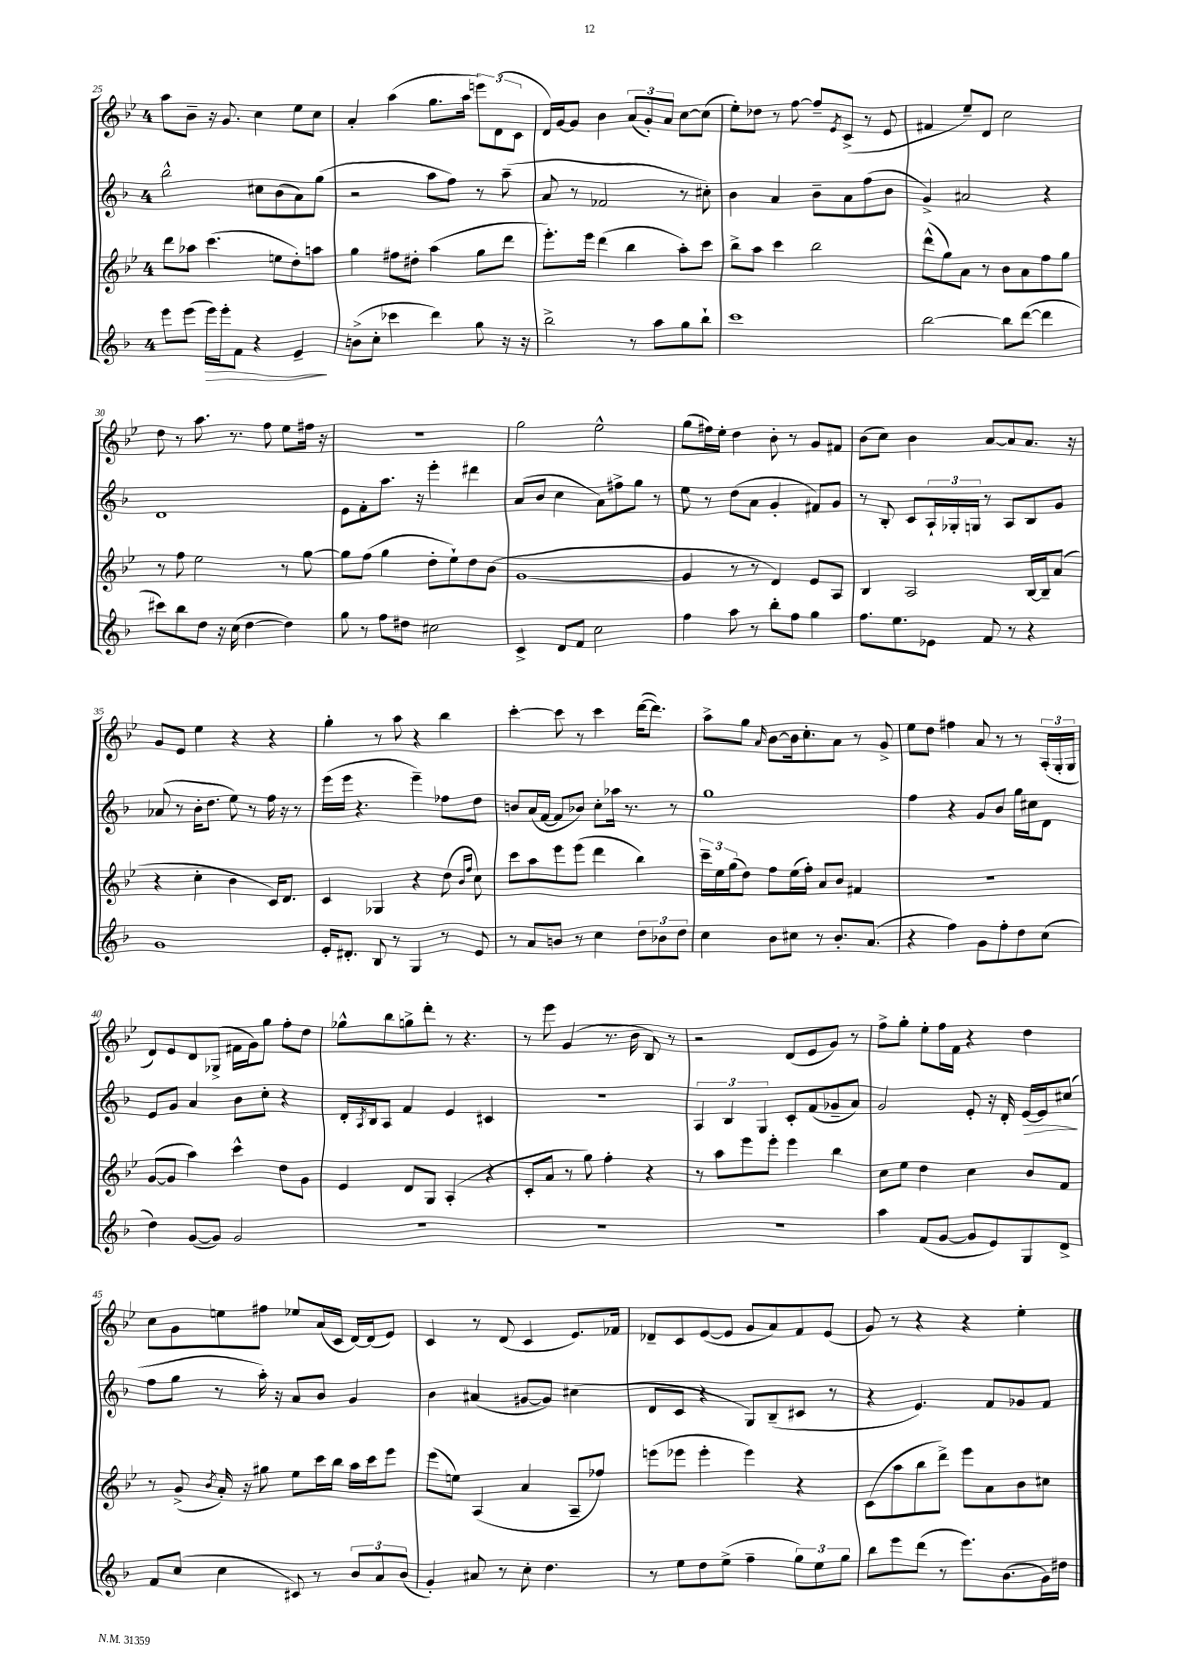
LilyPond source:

<<
\new StaffGroup <<
\new Staff = "s0" {
    \clef treble \key bes \major \once \override Staff.TimeSignature.style = #'single-digit \time 4/4
    a''8 bes'8-- r16 g'8. c''4 ees''8 c''8 |
    a'4-. a''4( g''8. a''16 \tuplet 3/2 { e'''8) d'8( c'8 } |
    d'16) g'16~ g'8 bes'4 \tuplet 3/2 { a'8( g'8-.) a'8 } c''8~ c''8( |
    ees''8-.) des''8 r8 f''8~ f''8-- \acciaccatura { ees'8 } c'8->( r8 ees'8 |
    fis'4 ees''8--) d'8 c''2 |
    d''8 r8 a''8. r8. f''8 ees''8 fis''16 r16 |
    r1 |
    g''2 ees''2-^ |
    g''8( fis''16) ees''16-. d''4 bes'8-. r8 g'8 fis'8 |
    bes'8( c''8) bes'4 a'8~ a'8 a'8. r16 |
    g'8 ees'8 ees''4 r4 r4 |
    g''4-. r8 a''8 r4 bes''4 |
    c'''4~-. c'''8 r8 c'''4 d'''16~( d'''8.) |
    a''8-> g''8 \grace { a'16 } bes'8~ bes'16 c''8.-. a'8 r8 g'8-> |
    ees''8 d''8 fis''4 a'8 r8 r8 \tuplet 3/2 { a16-.( g16-. g16 } |
    d'8) ees'8 d'8 ges8->( fis'16 g'16) g''8 f''8-. d''8 |
    ges''8-^ bes''8 g''8-> d'''8-. r8 r4. |
    r8 ees'''8 g'4( r8. bes'16 bes8) r8 |
    r2 d'8( ees'8 g'8) r8 |
    f''8-> g''8-. ees''8-. f''16 f'16 r4 d''4 |
    c''8 g'8 e''8 fis''8 ees''8 a'16( c'16 d'16~) d'16( ees'8) |
    c'4 r8 d'8( c'4 ees'8.) fes'16 |
    des'8-- c'8 ees'8~( ees'8 g'8 a'8) f'8 ees'8( |
    g'8) r8 r4 r4 ees''4-. \bar "|." |
}
\new Staff = "s1" {
    \clef treble \key f \major \once \override Staff.TimeSignature.style = #'single-digit \time 4/4
    bes''2-^ cis''8 bes'8( a'8) g''8( |
    r2 a''8 f''8) r8 a''8--( |
    a'8 r8 fes'2 r8 cis''8-.) |
    bes'4 a'4 bes'8-- a'8 f''8( bes'8 |
    g'4->) ais'2 r4 |
    d'1 |
    e'8 f'8-. a''8. r16 e'''4-. dis'''4 |
    a'8( bes'8 c''4 a'8) fis''8-> g''8 r8 |
    e''8 r8 d''8( a'8 g'4-. fis'8) g'8 |
    r8 bes8-. c'8 \tuplet 3/2 { a16-! ges16-. g16 } r8 a8 bes8 g'8 |
    aes'8( r8 bes'16-. d''8. e''8) r8 f''16 r16 r8 |
    e'''16( e'''16 r4. e'''4--) fes''8 d''8 |
    b'8 a'16( f'16~ f'8 bes'8) c''8-. aes''16 r8. r8 |
    g''1 |
    f''4 r4 g'8 bes'8 g''16 cis''16 d'8 |
    e'8 g'8 a'4 bes'8 c''8-. r4 |
    d'16-. \acciaccatura { a8 } bes16 a8 f'4 e'4 cis'4 |
    R1 |
    \tuplet 3/2 { a4 bes4 g4 } c'8-. f'8( ges'8-- a'8) |
    g'2 e'8-. r16 d'16-. e'16~\> e'16 cis''8\!( |
    f''8 g''8 r8 a''16-.) r16 a'8 bes'8 g'4 |
    bes'4 ais'4( gis'8~ gis'8) cis''4( |
    d'8 c'8 r4 g8) bes8--( cis'8 r8 |
    r4 e'4.) f'8 ges'8 f'8 \bar "|." |
}
\new Staff = "s2" {
    \clef treble \key bes \major \once \override Staff.TimeSignature.style = #'single-digit \time 4/4
    d'''8 aes''8 c'''4.( e''8 d''8-.) a''8 |
    g''4 fis''8 dis''8-. a''4( g''8 d'''8 |
    ees'''8.-.) ees'''16 d'''4( bes''4 a''8-.) c'''8 |
    bes''8-> a''8 c'''4 bes''2 |
    d'''8-^( g''8) a'8 r8 bes'8 a'8 f''8 g''8 |
    r8 f''8 ees''2 r8 g''8~ |
    g''8 f''8( g''4 d''8-. ees''8-!) d''8 bes'8( |
    g'1~ |
    g'4 r8 r8 d'4) ees'8 a8 |
    bes4 a2 bes16~ bes16-- a'8( |
    r4 c''4-. bes'4 c'16) d'8. |
    c'4 ges4 r4 d''8( \grace { bes'16 f''16 } c''8) |
    c'''8 a''8 ees'''8 ees'''8( d'''4 bes''4) |
    \tuplet 3/2 { c'''16-- ees''16 g''16( } d''8) f''8 ees''16( f''16-.) a'8 bes'8 fis'4 |
    R1 |
    g'8~( g'8 a''4) c'''4-^ d''8 g'8 |
    ees'4 d'8 g8 a4-.( r4 |
    c'8-. a'8 r8 g''8) f''4-. r4 |
    r8 a''8 ees'''8 ees'''8-. ees'''4 bes''4 |
    c''8 ees''8 d''4 c''4 bes'8 f'8 |
    r8 g'8->( \acciaccatura { bes'8 } a'16-.) r16 gis''8 ees''8 c'''16 bes''16 a''16 c'''16 ees'''8 |
    ees'''8( e''8) a4( a'4 a8-- fes''8) |
    e'''8( ees'''8 ees'''4-. ees'''4) r4 |
    c'8( a''8 bes''8 d'''8->) ees'''8 a'8 bes'8 cis''8 \bar "|." |
}
\new Staff = "s3" {
    \clef treble \key f \major \once \override Staff.TimeSignature.style = #'single-digit \time 4/4
    e'''8 e'''8( e'''16\>) e'''16-. f'8 r4 e'4--\! |
    b'8->( c''8-. ces'''4 d'''4) g''8 r16 r16 |
    bes''2-> r8 a''8 g''8 bes''8-! |
    c'''1 |
    bes''2~ bes''8 d'''8~( d'''4 |
    cis'''8) bes''8 d''8 r16 c''16( d''4~ d''4) |
    g''8 r8 f''8 dis''8 cis''2 |
    c'4-> d'8 f'8 c''2 |
    f''4 a''8 r8 bes''8-. f''8 g''4 |
    f''8. e''8. ees'8 f'8 r8 r4 |
    g'1 |
    e'16-. dis'8.-. bes8 r8 g4 r8 e'8 |
    r8 a'8 b'8 r8 c''4 \tuplet 3/2 { d''8 bes'8 d''8 } |
    c''4 bes'8 cis''8 r8 bes'8.-. a'8.( |
    r4 f''4) g'8 f''8-. d''8 c''8( |
    d''4) g'8~( g'8) g'2 |
    R1 |
    R1 |
    R1 |
    a''4 f'8( g'8~ g'8 e'8) g8 d'8-> |
    f'8 c''8( c''4 cis'8) r8 \tuplet 3/2 { bes'8 a'8 bes'8( } |
    g'4-.) ais'8 r8 c''8-. d''4. |
    r8 e''8 d''8 e''8->( f''4-- \tuplet 3/2 { g''8) e''8 g''8 } |
    bes''8 e'''8 d'''8( r8 e'''8.) bes'8.( g'16) dis''16 \bar "|." |
}
>>
>>
\layout { \context { \Score currentBarNumber = #25 } }
